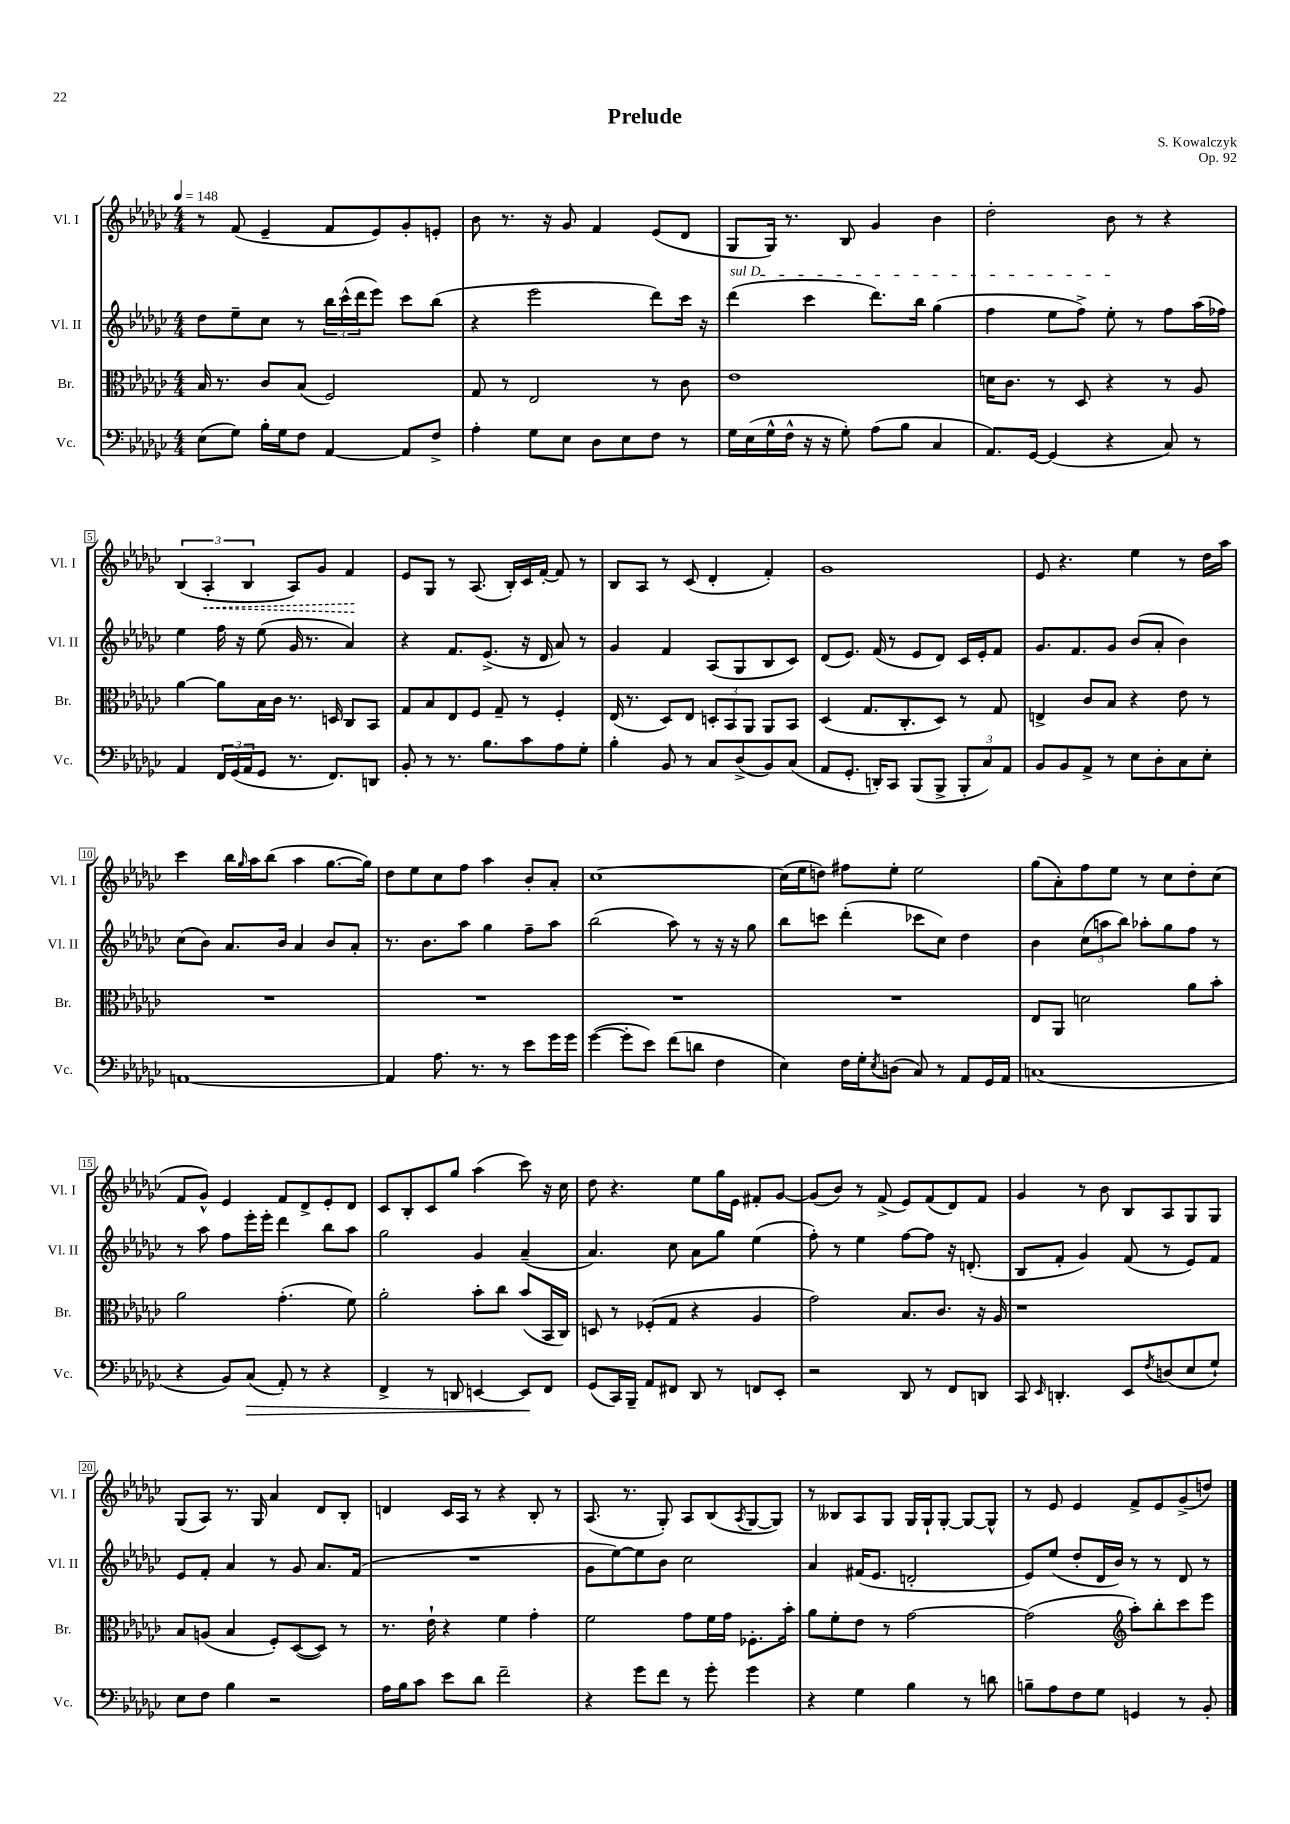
\header { title = "Prelude" composer = "S. Kowalczyk" opus = "Op. 92" }
<<
\new StaffGroup <<
\new Staff = "s0" \with { instrumentName = "Vl. I" shortInstrumentName = "Vl. I" } {
    \clef treble \key ges \major \numericTimeSignature \time 4/4 \tempo 4 = 148
    r8 f'8( ees'4-- f'8 ees'8) ges'8-. e'8-. |
    bes'8 r8. r16 ges'8 f'4 ees'8( des'8 |
    ges8 ges16) r8. bes8 ges'4 bes'4 |
    des''2-. bes'8 r8 r4 |
    \tuplet 3/2 { bes4( \once \override Hairpin.style = #'dashed-line aes4-.\< bes4 } aes8) ges'8 f'4\! |
    ees'8 ges8 r8 aes8.( bes16-.) ces'16 f'16~-. f'8 r8 |
    bes8 aes8 r8 ces'8( des'4-. f'4-.) |
    ges'1 |
    ees'8 r4. ees''4 r8 des''16 aes''16 |
    ces'''4 bes''16 \grace { ges''16 } aes''16 bes''8( aes''4 ges''8.~ ges''16) |
    des''8 ees''8 ces''8 f''8 aes''4 bes'8-. aes'8-. |
    ces''1~ |
    ces''16( ees''16 d''8) fis''8 ees''8-. ees''2 |
    ges''8( aes'8-.) f''8 ees''8 r8 ces''8 des''8-. ces''8( |
    f'8 ges'8-^) ees'4 f'8 des'8-> ees'8-. des'8 |
    ces'8 bes8-. ces'8 ges''8 aes''4( ces'''8) r16 ces''16 |
    des''8 r4. ees''8 ges''16 ees'16 fis'8-. ges'8~ |
    ges'8( bes'8) r8 f'8->( ees'8) f'8( des'8) f'8 |
    ges'4 r8 bes'8 bes8 aes8 ges8 ges8 |
    ges8( aes8) r8. ges16 aes'4 des'8 bes8-. |
    d'4 ces'16 aes16 r8 r4 bes8-. r8 |
    aes8.( r8. ges8-.) aes8 bes8( \acciaccatura { aes8 } ges8~ ges8) |
    r8 beses8 aes8 ges8 ges16 ges16-! ges8~-. ges8~ ges8-^ |
    r8 ees'8 ees'4 f'8-> ees'8 ges'8->( d''8) \bar "|." |
}
\new Staff = "s1" \with { instrumentName = "Vl. II" shortInstrumentName = "Vl. II" } {
    \clef treble \key ges \major \numericTimeSignature \time 4/4
    des''8 ees''8-- ces''8 r8 \tuplet 3/2 { bes''16 ces'''16-^( des'''16 } ees'''8) ces'''8 bes''8( |
    r4 ees'''2 des'''8) ces'''16 r16 |
    \once \override TextSpanner.bound-details.left.text = \markup { \italic "sul D" } des'''4\startTextSpan( ces'''4 des'''8.) bes''16 ges''4( |
    f''4 ees''8 f''8->) ees''8-.\stopTextSpan r8 f''8 aes''16( fes''16) |
    ees''4 f''16 r16 ees''8( ges'16 r8. aes'4) |
    r4 f'8. ees'8.->( r16 des'16 aes'8) r8 |
    ges'4 f'4 aes8( ges8 bes8 ces'8) |
    des'8( ees'8.) f'16( r8 ees'8 des'8) ces'16 ees'16-. f'8 |
    ges'8. f'8. ges'8 bes'8( aes'8-. bes'4) |
    ces''8( bes'8) aes'8. bes'16 aes'4 bes'8 aes'8-. |
    r8. bes'8. aes''8 ges''4 f''8-- aes''8 |
    bes''2( aes''8) r8 r16 r16 ges''8 |
    bes''8 c'''8 des'''4-.( ces'''8 ces''8) des''4 |
    bes'4 \tuplet 3/2 { ces''8( a''8 bes''8) } aes''8-. ges''8 f''8 r8 |
    r8 aes''8 f''8 ees'''16-. ees'''16-. des'''4 bes''8 aes''8 |
    ges''2 ges'4 aes'4--( |
    aes'4.) ces''8 aes'8 ges''8 ees''4( |
    f''8-.) r8 ees''4 f''8~ f''8 r16 d'8.-.( |
    bes8 f'8-. ges'4) f'8( r8 ees'8) f'8 |
    ees'8 f'8-. aes'4 r8 ges'8 aes'8. f'16( |
    R1 |
    ges'8 ees''8~) ees''8 bes'8 ces''2 |
    aes'4 fis'16( ees'8. d'2-. |
    ees'8) ees''8( des''8-. des'16 bes'16) r8 r8 des'8 r8 \bar "|." |
}
\new Staff = "s2" \with { instrumentName = "Br." shortInstrumentName = "Br." } {
    \clef alto \key ges \major \numericTimeSignature \time 4/4
    bes16 r8. ces'8 bes8( f2) |
    ges8 r8 ees2 r8 ces'8 |
    ees'1 |
    d'16 ces'8. r8 des8 r4 r8 aes8 |
    aes'4~ aes'8 bes16 ces'16 r8. d16 ces8 bes,8 |
    ges8 bes8 ees8 f8 ges8-- r8 f4-. |
    ees16( r8. des8) ees8 \tuplet 3/2 { d8-. bes,8 aes,8 } aes,8 bes,8 |
    des4( ges8. ces8.-. des8) r8 ges8 |
    e4-> ces'8 bes8 r4 ees'8 r8 |
    R1 |
    R1 |
    R1 |
    R1 |
    ees8 aes,8 d'2 aes'8 bes'8-. |
    aes'2 ges'4.-.( f'8) |
    aes'2-. bes'8-. ces''8 bes'8( bes,16 ces16) |
    d8 r8 fes8-.( ges8 r4 aes4 |
    ges'2) bes8. ces'8. r16 aes16 |
    r1 |
    bes8 a8( bes4 f8-.) des8~( des8) r8 |
    r8. ees'16-! r4 f'4 ges'4-. |
    f'2 ges'8 f'16 ges'16 fes8.-. bes'16-. |
    aes'8 f'8-. ees'8 r8 ges'2~ |
    ges'2( \clef treble aes''8-.) bes''8-. ces'''8 ees'''8 \bar "|." |
}
\new Staff = "s3" \with { instrumentName = "Vc." shortInstrumentName = "Vc." } {
    \clef bass \key ges \major \numericTimeSignature \time 4/4
    ees8( ges8) bes16-. ges16 f8 aes,4~ aes,8 f8-> |
    aes4-. ges8 ees8 des8 ees8 f8 r8 |
    ges16 ees16( ges16-^ f16-^ r16 r16 ges8-.) aes8( bes8 ces4 |
    aes,8.) ges,16~ ges,4( r4 ces8) r8 |
    aes,4 \tuplet 3/2 { f,16 ges,16( aes,16 } ges,8 r8. f,8.) d,8 |
    bes,8-. r8 r8. bes8. ces'8 aes8 ges8-. |
    bes4-. bes,8 r8 ces8 des8->( bes,8) ces8( |
    aes,8 ges,8.-. d,16-.) ces,8 bes,,8( bes,,8-> \tuplet 3/2 { bes,,8-. ces8) aes,8 } |
    bes,8 bes,8 aes,8-> r8 ees8 des8-. ces8 ees8-. |
    a,1~ |
    a,4 aes8. r8. r8 ees'8 ges'16 ges'16 |
    ges'4~( ges'8-. ees'8) f'8( d'8 f4 |
    ees4) f16 ges16-. \acciaccatura { ees8 } d8( ces8) r8 aes,8 ges,16 aes,16 |
    c1( |
    r4 bes,8) ces8\>( aes,8-.) r8 r4 |
    f,4-> r8 d,8 e,4~ e,8\! f,8 |
    ges,8( ces,16) bes,,16-- aes,8 fis,8 des,8 r8 f,8 ees,8-. |
    r2 des,8 r8 f,8 d,8 |
    ces,8 \grace { ees,16 } d,4.-. ees,8 \acciaccatura { f8 } d8( ees8 ges8-!) |
    ees8 f8 bes4 r2 |
    aes16 bes16 ces'8 ees'8 des'8 f'2-- |
    r4 ges'8 f'8 r8 ges'8-. ges'4 |
    r4 ges4 bes4 r8 d'8 |
    b8-- aes8 f8 ges8 g,4 r8 bes,8-. \bar "|." |
}
>>
>>
\layout { \context { \Score \override BarNumber.stencil = #(make-stencil-boxer 0.1 0.3 ly:text-interface::print) } }
